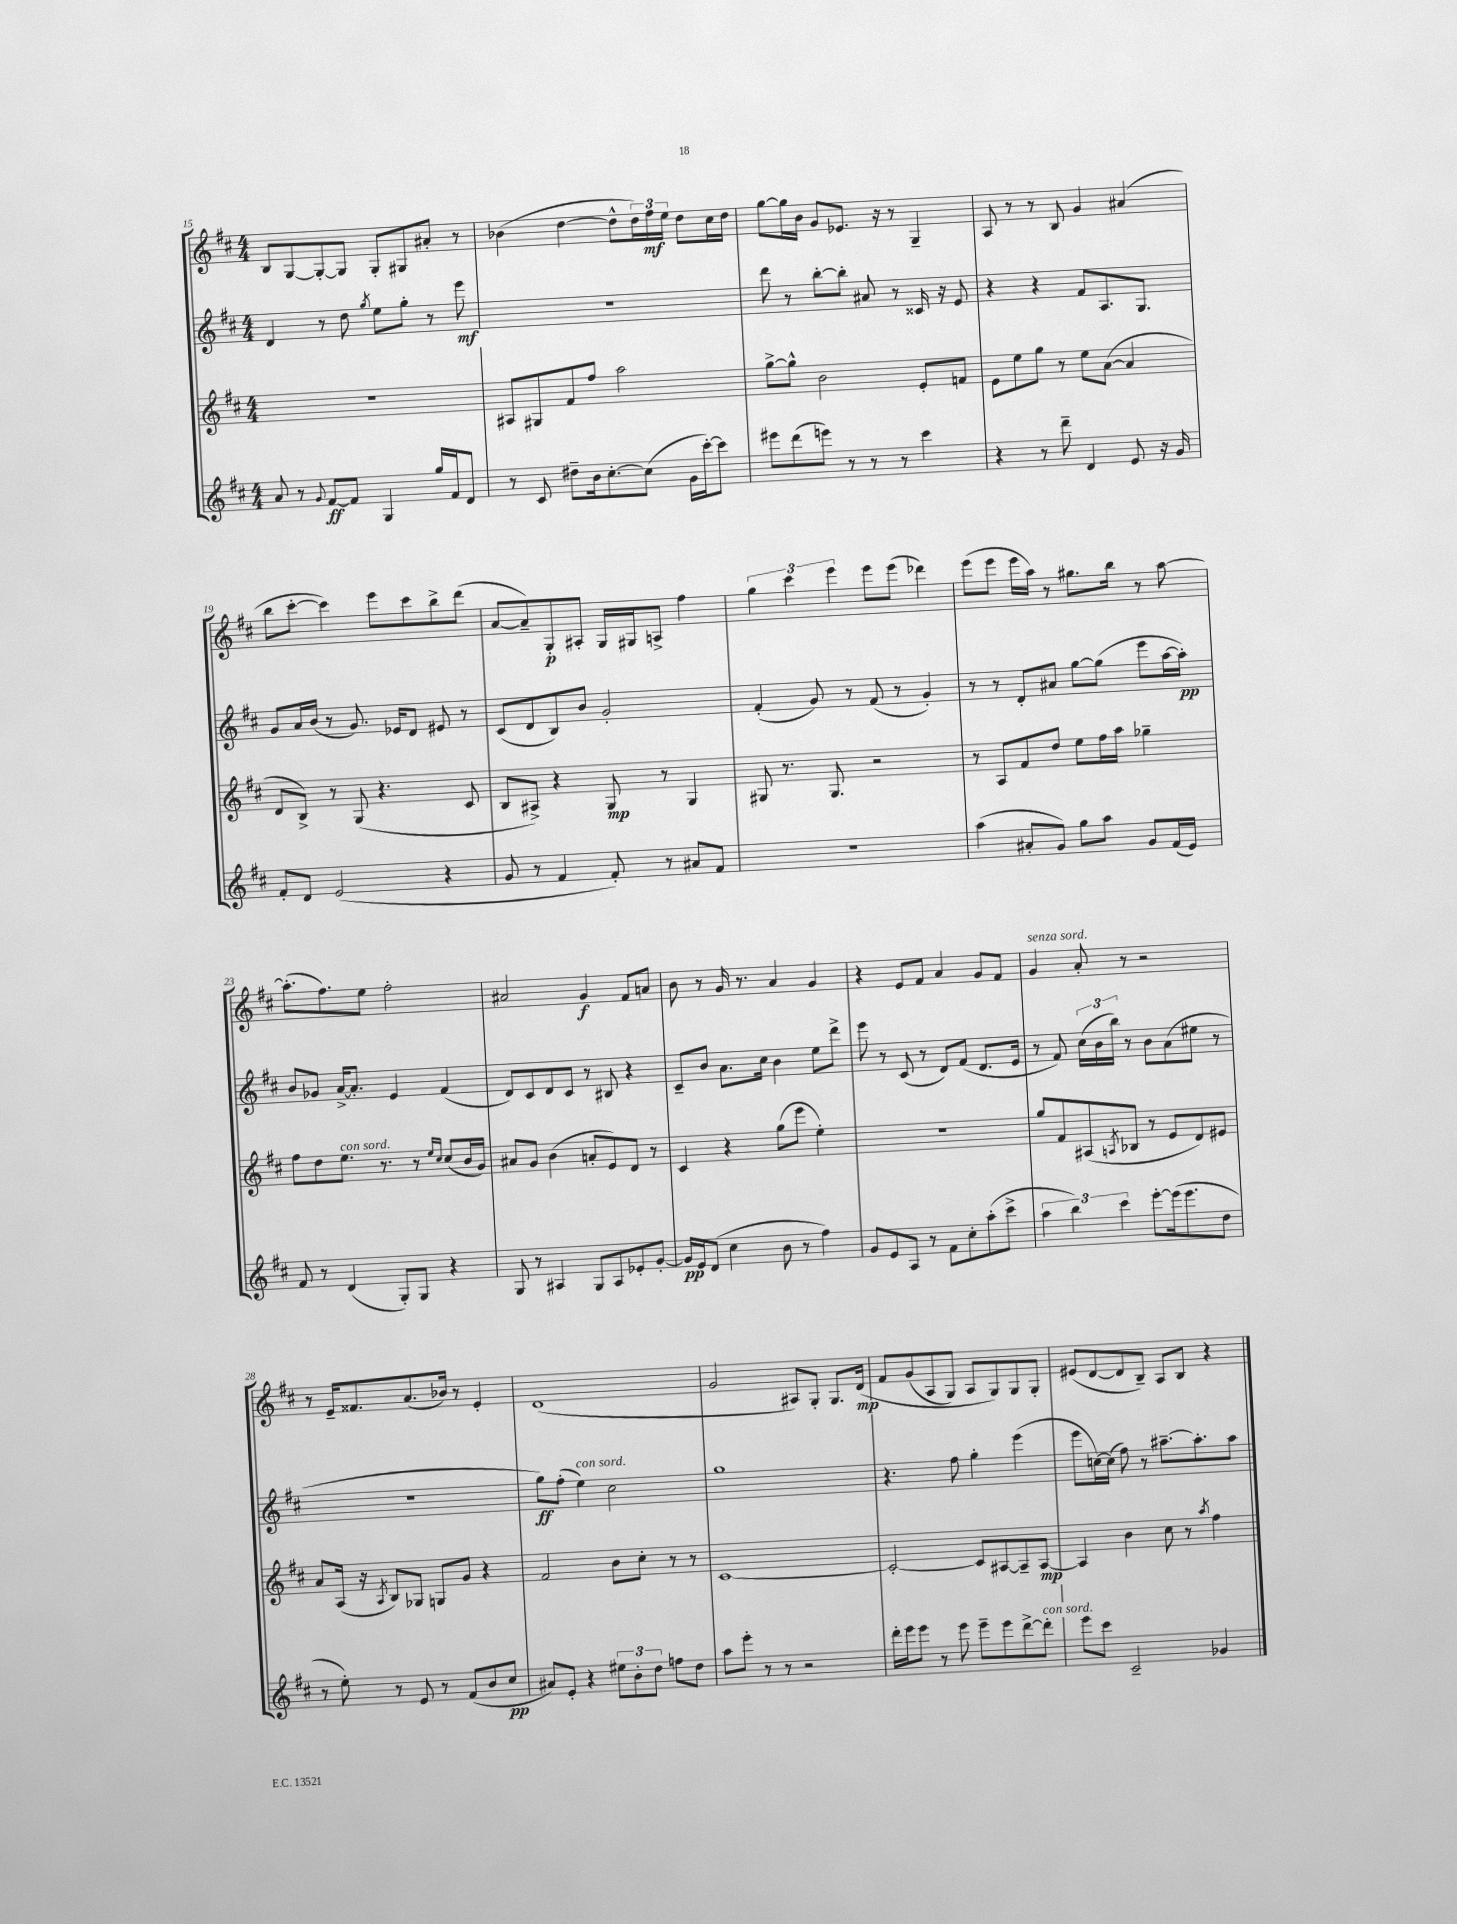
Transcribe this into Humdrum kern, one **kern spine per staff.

**kern	**kern	**kern	**kern
*staff4	*staff3	*staff2	*staff1
*clefG2	*clefG2	*clefG2	*clefG2
*k[f#c#]	*k[f#c#]	*k[f#c#]	*k[f#c#]
*M4/4	*M4/4	*M4/4	*M4/4
8a	1r	4d	8B
8r	.	.	[8G
8qqg	.	.	.
[8f#	.	8r	8G'_
8f#]	.	8dd	8G]
.	.	8qgg	.
4G	.	8ee	8G'
.	.	8gg'	8G#
16gg	.	8r	8a#'
16f#	.	.	.
8d	.	8eee	8r
=	=	=	=
8r	8A#	1r	(4b-
8c#	8G#	.	.
8dd#~	8f#	.	[4dd
16b	8ff#	.	.
[8.cc#'	.	.	.
.	2aa	.	8dd^^]
(8cc#]	.	.	24dd)
.	.	.	24ff#
.	.	.	24ee
16g	.	.	8dd
[16ccc#')	.	.	.
8ccc#]	.	.	16cc#
.	.	.	16dd
=	=	=	=
8eee#	[8gg^	8ddd	[8gg
(8ddd	8gg^^]	8r	16gg]
.	.	.	16b
8eee)	2b	[8bb'	8g
8r	.	8bb']	8.e-
8r	.	8a#	.
.	.	.	16r
8r	.	8r	8r
4ccc#	8e'	16c##	4G~
.	.	16r	.
.	8f	8e	.
=	=	=	=
4r	8e	4r	8A
.	8ee	.	8r
8r	8gg	4r	8r
8ddd~	8r	.	8B
4d	8ee	8f#	4g
.	([8a	8.A	.
8e	4a]	.	(4a#
.	.	8.G	.
16r	.	.	.
16g	.	.	.
=	=	=	=
8f#'	8d	8g	8bb
8d	8B^)	16a	[8ccc#'
.	.	(16b	.
(2e	8r	8r	4ccc#])
.	(8G	8.g)	.
.	4.r	.	8eee
.	.	16e-	.
.	.	8d	8ccc#
4r	.	8e#	8bb^
.	8c#	8r	(8ddd
=	=	=	=
8g	8B	(8c#	[8a
8r	8A#^)	8d	8a~])
4f#	4r	8B)	8G'
.	.	8b	8A#'
8f#')	8G	2g'	16G
.	.	.	16G#
8r	8r	.	8A^
8a#	4G	.	4ff#
8f#	.	.	.
=	=	=	=
1r	8G#	(4f#'	6gg
.	8.r	.	.
.	.	.	6ccc#
.	.	8g)	.
.	8.G#	.	.
.	.	.	6eee
.	.	8r	.
.	2r	(8f#	8eee
.	.	8r	(8eee
.	.	4g')	4ddd-)
=	=	=	=
(4aa	8r	8r	(8eee
.	8A	8r	8eee
8a#'	8f#	8d'	16eee
.	.	.	16aa)
8g)	8dd	8a#	8r
8gg	8ee	[8gg	8.gg#
8aa	16ff#	(8gg]	.
.	16aa	.	16bb
8g	4gg-~	8eee	8r
(16f#	.	[16aa	[8aa
16e)	.	16aa'])	.
=	=	=	=
8f#	8ff#	8b	(8.aa']
8r	8dd	8g-	.
.	.	.	8.ff#)
(4d	8.ee	[16a^	.
.	.	8.a']	.
.	.	.	8ee
.	8.r	.	.
8G')	.	4e	2ff#'
8G	8r	.	.
.	16qqee	.	.
.	16qqcc#	.	.
4r	(8cc#	(4f#	.
.	16b	.	.
.	16g)	.	.
=	=	=	=
8G	8a#	8d)	2a#
8r	8g	8c#	.
4A#	(4b	8d	.
.	.	8c#	.
8G	8a'	8r	4g
8A#	8e)	8B#	.
8e-'	8d	4r	8f#
[8g'	8r	.	8a
=	=	=	=
16g]	4c#	8c#~	8b
16e	.	.	.
(8d	.	8b	8r
4cc#	4r	8.a	16g
.	.	.	8.r
.	.	16cc#	.
8b	(8gg	4b	4a
8r	8eee	.	.
4ff#)	4ee')	8ee	4g
.	.	8ddd^	.
=	=	=	=
8g	1r	8eee	4r
8e	.	8r	.
8A	.	(8c#	8e
8r	.	8r	8f#
8f#	.	8d)	4a
8cc#'	.	(8f#	.
(8aa'	.	8.d	8g
8ccc#^	.	.	8f#
.	.	16e	.
=	=	=	=
6aa	8gg	8r	4g
.	8f#	8f#)	.
6bb)	.	.	.
.	(8A#	(24cc#	8a'
.	.	24b	.
6ccc#	.	24bb)	.
.	8qA	.	.
.	8B-	8r	8r
[8eee'	8r	8b	2r
(16eee]	8e	(8a	.
8.eee	.	.	.
.	8d)	8ee#	.
8dd	8e#	8r	.
=	=	=	=
8r	8a	1r	8r
8ee')	(16A	.	16e~
.	16r	.	8.f##
.	8qA	.	.
8r	8B)	.	.
8e	8G-	.	(8.a
8r	8G	.	.
.	.	.	16b-)
(8f#	8g	.	8r
8b	4r	.	4e'
8cc#	.	.	.
=	=	=	=
8a#)	2f#	8gg)	(1d
8e'	.	(8ff#'	.
4r	.	4ee)	.
12ee#	8b	2cc#	.
12b'	.	.	.
.	8cc#'	.	.
12dd	.	.	.
8ff	8r	.	.
8dd	8r	.	.
=	=	=	=
8aa	[1c#	1gg	2g
8eee'	.	.	.
8r	.	.	.
8r	.	.	.
2r	.	.	8A#)
.	.	.	8G'
.	.	.	8.G
.	.	.	&(16d
=	=	=	=
16ddd'	2c#'_	4.r	8f#
16eee	.	.	.
8eee	.	.	(8g
8r	.	.	8A
8eee	.	8ff#	8G)
8eee~	8c#]	4gg'	8A
8eee	[8A#	.	8G&)
[8ddd^	8A#~]	(4eee	8G
8ddd']	[8A#	.	8G'
=	=	=	=
8eee	4A#]	8eee	(8e#
8ccc#	.	[16cc)	[8d
.	.	(16cc]	.
2c#~	4b	8ff#)	8d]
.	.	8r	8B~)
.	8cc#	[8.aa#~	8A
.	8r	.	8B
.	.	8.aa#']	.
.	8qaa	.	.
4g-	4ff#	.	4r
.	.	8aa#	.
==	==	==	==
*-	*-	*-	*-
